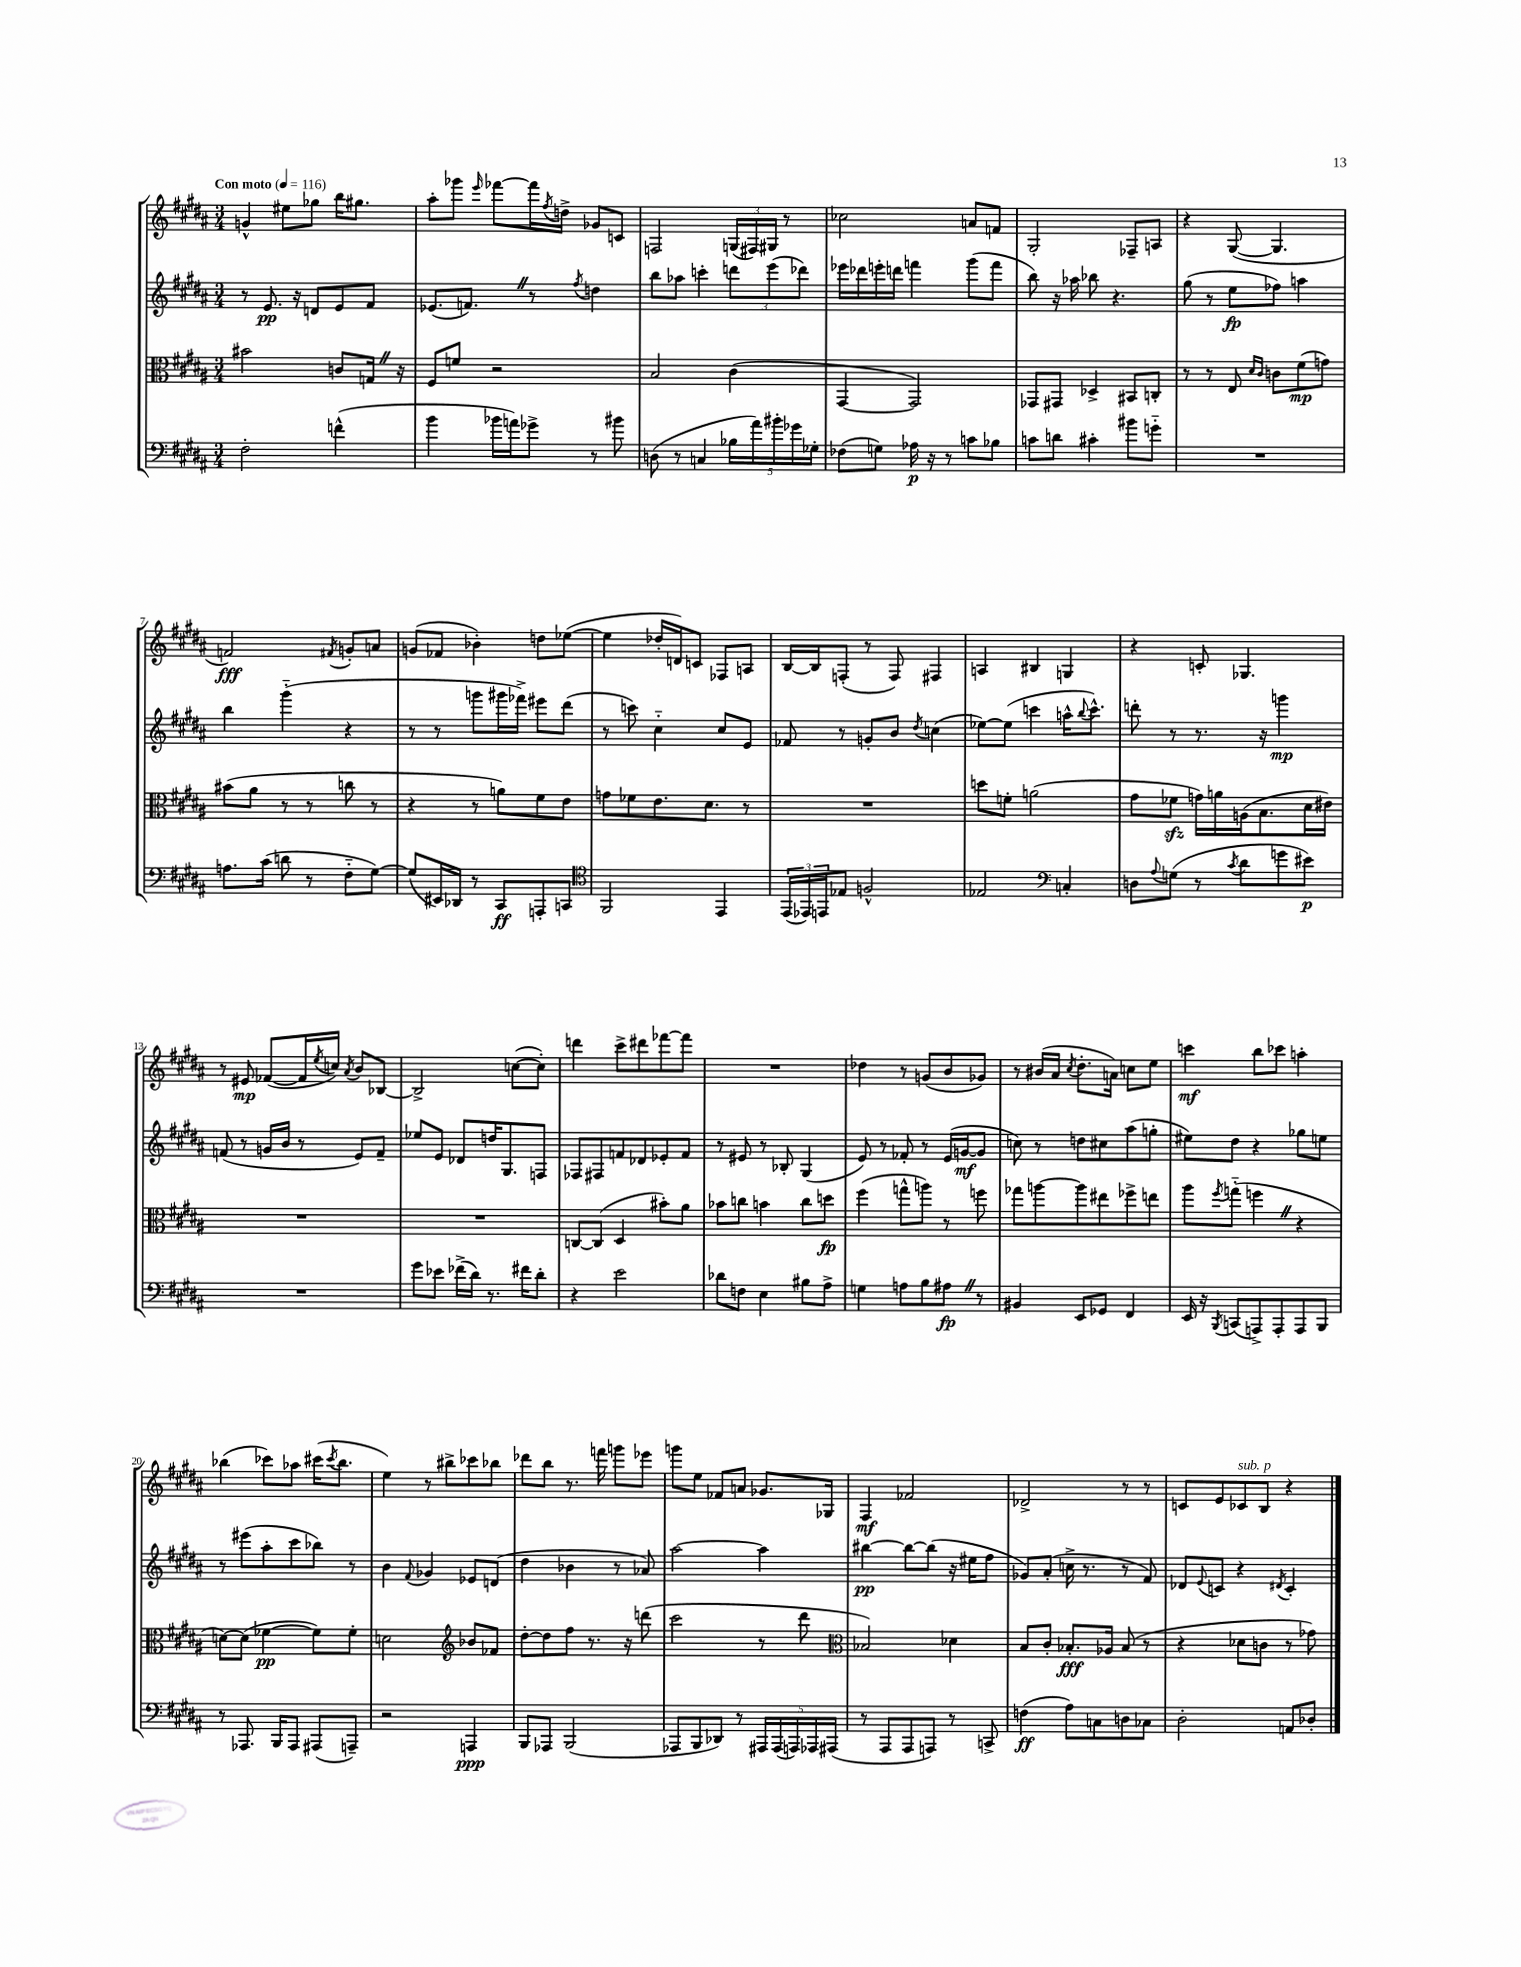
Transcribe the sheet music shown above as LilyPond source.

<<
\new StaffGroup <<
\new Staff = "s0" {
    \clef treble \key b \major \numericTimeSignature \time 3/4 \tempo "Con moto" 4 = 116
    g'4-^ eis''8 ges''8 b''16 gis''8. |
    ais''8-. ges'''8 \grace { e'''16 } fes'''8~ fes'''16 \acciaccatura { fis''8 } d''16-> ges'8 c'8 |
    f2 \tuplet 3/2 { g16( fis16) gis16 } r8 |
    ces''2 a'8 f'8 |
    gis2-. fes8-- a8 |
    r4 gis8~( gis4. |
    f'2\fff) \acciaccatura { fis'8 } g'8-. a'8 |
    g'8( fes'8 bes'4-.) d''8 ees''8~( |
    ees''4 des''16-. d'16) c'8 fes8 a8 |
    b16~ b16 f8-.( r8 f8) fis4 |
    a4 bis4 g4 |
    r4 c'8-. ges4. |
    r8 eis'8\mp fes'8~( fes'16 \acciaccatura { e''8 } c''16) \acciaccatura { ais'8 } b'8 bes8~ |
    bes2-> c''8~( c''8-.) |
    d'''4 cis'''8-> dis'''8 fes'''8~ fes'''8 |
    R2. |
    des''4 r8 g'8( b'8 ges'8) |
    r8 bis'16( ais'16 \acciaccatura { cis''8 } dis''8.-. a'16) c''8 e''8 |
    c'''4\mf b''8 ces'''8 a''4-. |
    bes''4( ces'''8) aes''8 cis'''16( \acciaccatura { cis'''8 } bes''8. |
    e''4) r8 bis''8-> ces'''8 bes''8 |
    des'''8 b''8 r8. f'''16 g'''8 ees'''8 |
    g'''8 e''8 fes'8 a'8 ges'8. ges16 |
    fis4\mf fes'2 |
    des'2-> r8 r8 |
    c'8 e'8 ces'8^\markup { \italic "sub. p" } b8 r4 \bar "|." |
}
\new Staff = "s1" {
    \clef treble \key b \major \numericTimeSignature \time 3/4
    r8 e'8.\pp r16 d'8 e'8 fis'8 |
    ees'8.( f'8.) \once \override BreathingSign.text = \markup { \musicglyph "scripts.caesura.straight" } \breathe r8 \acciaccatura { fis''8 } d''4 |
    b''8 aes''8 c'''4-. \tuplet 3/2 { d'''8 e'''8( des'''8) } |
    ees'''16 des'''16 e'''16-. d'''16 f'''4 gis'''8( f'''8 |
    b''8) r16 aes''16 bes''8 r4. |
    gis''8( r8 e''8\fp fes''8) a''4 |
    b''4 gis'''4-_( r4 |
    r8 r8 g'''8 gis'''16 fes'''16->) eis'''8 dis'''8( |
    r8 c'''8) cis''4-_ cis''8 e'8 |
    fes'8 r8 g'8-. b'8 \acciaccatura { dis''8 } c''4( |
    ees''8~) ees''8( c'''4 a''16-^ \appoggiatura { b''8 } c'''8.-^) |
    d'''8-. r8 r8. r16 g'''4\mp |
    f'8( r8 g'16 b'16 r8 e'8) f'8-- |
    ees''8 e'8 des'8 d''16 gis8. f8 |
    fes8 fis8 f'8 des'8 ees'8-. f'8 |
    r8 eis'8 r8 bes8-. gis4( |
    e'8) r8 fes'8-. r8 e'16( g'16~\mf g'8 |
    c''8) r8 d''8 cis''8 ais''8( g''8-. |
    eis''8) dis''8 r4 ges''8 e''8 |
    r8 eis'''8( ais''8-. cis'''8 bes''8) r8 |
    b'4 \appoggiatura { fis'8 } ges'4 ees'8 d'8( |
    dis''4 bes'4 r8 aes'8) |
    ais''2~ ais''4 |
    bis''4~\pp bis''8~ bis''8( r16 eis''16 fis''8 |
    ges'8) ais'8-.( c''16-> r8. r8 fis'8) |
    des'8 \appoggiatura { e'8 } c'8 r4 \acciaccatura { dis'8 } c'4-. \bar "|." |
}
\new Staff = "s2" {
    \clef alto \key b \major \numericTimeSignature \time 3/4
    bis'2 c'8 g16 \once \override BreathingSign.text = \markup { \musicglyph "scripts.caesura.straight" } \breathe r16 |
    fis8 f'8 r2 |
    b2 cis'4( |
    gis,4~ gis,2) |
    ges,8 gis,8 des4-> bis,8 c8-. |
    r8 r8 e8 \grace { dis'16 cis'16 } c'8 fis'8\mp( g'8) |
    bis'8( ais'8 r8 r8 c''8 r8 |
    r4 r8 a'8) fis'8 e'8 |
    g'8 fes'8 e'8. dis'8. r8 |
    R2. |
    d''8 f'8-. a'2( |
    gis'8 fes'8\sfz g'16) a'16 a16( b8. dis'16 eis'16) |
    R2. |
    R2. |
    c8~ c8( dis4 bis'8-.) ais'8 |
    bes'8 c''8 b'4 c''8 d''8\fp |
    fis''4( g''8-^ a''8) r8 f''8 |
    ges''8 a''8~ a''8 eis''8 fes''8-> e''8 |
    ais''8 \acciaccatura { fis''8 } g''8-_( f''4 \once \override BreathingSign.text = \markup { \musicglyph "scripts.caesura.straight" } \breathe r4 |
    d'8~) d'8( fes'4~\pp fes'8) fes'8-. |
    d'2 \clef treble bes'8 fes'8 |
    dis''8~-. dis''8 fis''8 r8. r16 d'''8( |
    cis'''2 r8 dis'''8 |
    \clef alto bes2) des'4 |
    b8 cis'8-. bes8.-.\fff aes16 bes8( r8 |
    r4 des'8 c'8 r8 ges'8) \bar "|." |
}
\new Staff = "s3" {
    \clef bass \key b \major \numericTimeSignature \time 3/4
    fis2-. f'4-^( |
    b'4 bes'16 a'16) ges'8-> r8 bis'8 |
    d8( r8 c4 \tuplet 5/4 { bes16 ais'16) bis'16-. ges'16 ges16-. } |
    fes8( g8) aes16\p r16 r8 c'8 bes8 |
    c'8 d'8 cis'4-. bis'8 g'8-_ |
    R2. |
    a8. cis'16( d'8 r8 fis8-_ gis8~) |
    gis8( eis,16) des,16 r8 cis,8\ff a,,8-. c,8 |
    \clef tenor fis,2 e,4 |
    \tuplet 3/2 { e,16( ees,16) e,16 } ees8 f2-^ |
    ees2 \clef bass c4-. |
    d8 \appoggiatura { ais8 } g8( r8 \acciaccatura { cis'8 } dis'8 g'8 eis'8\p) |
    R2. |
    gis'8 ees'8 fes'16->( dis'16) r8. fis'16 dis'8-. |
    r4 e'2 |
    des'8 f8 e4 bis8 ais8-> |
    g4 a8 b8 ais8\fp \once \override BreathingSign.text = \markup { \musicglyph "scripts.caesura.straight" } \breathe r8 |
    bis,4 e,8 ges,8 fis,4 |
    e,16 r16 \acciaccatura { b,,8 } c,8( a,,8->) a,,8-. a,,8 b,,8 |
    r8 aes,,8. b,,16 aes,,8 ais,,8( a,,8--) |
    r2 a,,4\ppp |
    b,,8 aes,,8 b,,2( |
    aes,,8 b,,8 des,8) r8 \tuplet 5/4 { ais,,16 ais,,16( a,,16) aes,,16 ais,,16( } |
    r8 ais,,8 ais,,8 a,,8) r8 c,8-> |
    f4\ff( ais8) c8 d8 ces8 |
    dis2-. a,8 des8-. \bar "|." |
}
>>
>>
